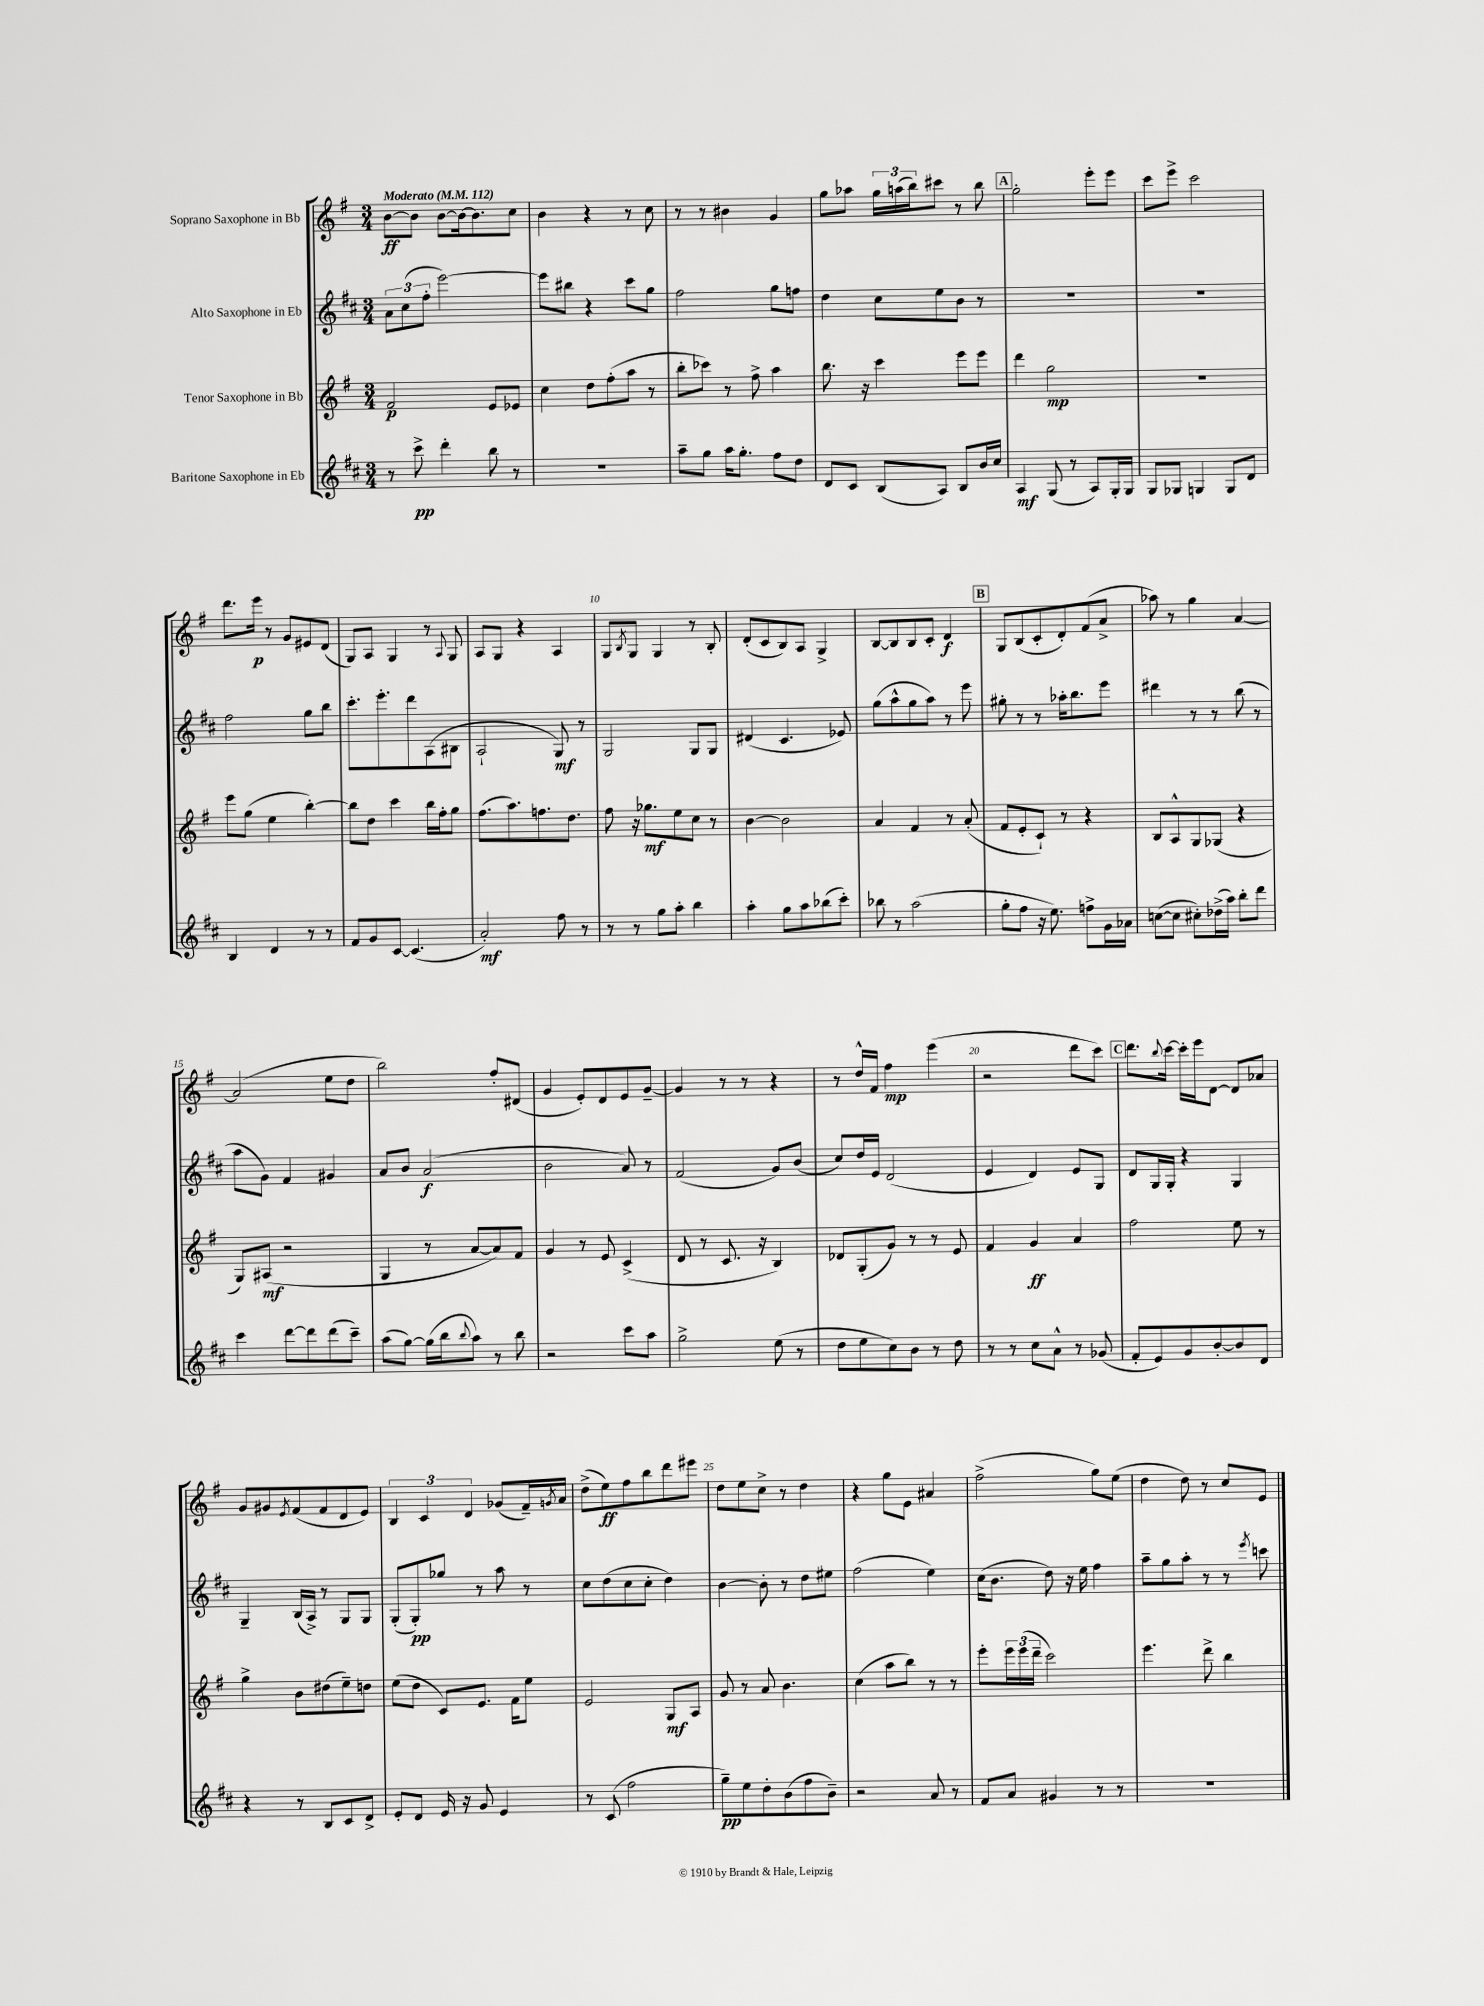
<<
\new StaffGroup <<
\new Staff = "s0" \with { instrumentName = "Soprano Saxophone in Bb" } {
    \clef treble \key g \major \numericTimeSignature \time 3/4 \tempo "Moderato" 4 = 112
    b'8~\ff b'8 b'8~ b'16~ b'8. c''8 |
    b'4 r4 r8 c''8 |
    r8 r8 bis'4 g'4 |
    g''8 aes''8 \tuplet 3/2 { g''16 a''16( b''16) } cis'''8 r8 b''8 |
    \mark \markup { \box "A" } g''2-. e'''8-. e'''8 |
    c'''8 e'''8-> c'''2 |
    d'''8. e'''16\p r8 g'8 eis'8 d'8( |
    g8) a8 g4 r8 \appoggiatura { a8 } g8 |
    a8 g8 r4 a4 |
    g8 \acciaccatura { b8 } g8 g4 r8 b8-. |
    d'8-.( c'8 b8) a8 g4-> |
    b8~ b8 b8 c'8-. d'4\f |
    \mark \markup { \box "B" } g8 b8( c'8-. d'8-.) fis'8( a'8-> |
    aes''8) r8 g''4 a'4~ |
    a'2( e''8 d''8 |
    b''2) fis''8-. dis'8( |
    g'4 e'8-.) d'8 e'8 g'8~-- |
    g'4 r8 r8 r4 |
    r8 d''16-^ fis'16 fis''4\mp e'''4( |
    r2 d'''8 c'''8) |
    \mark \markup { \box "C" } d'''8. \appoggiatura { b''8 } c'''16~ c'''16-. e'''16 d'8~ d'8 aes'8 |
    g'8 gis'8 \acciaccatura { e'8 } fis'8( fis'8 d'8 e'8) |
    \tuplet 3/2 { b4 c'4 d'4 } ges'8( fis'16--) \acciaccatura { g'8 } a'16 |
    d''8->( e''8\ff) fis''8 b''8 d'''8 eis'''8 |
    d''8 e''8 c''8-> r8 d''4 |
    r4 g''8 e'8 ais'4 |
    fis''2->( g''8) e''8( |
    d''4 d''8) r8 c''8 e'8 \bar "|." |
}
\new Staff = "s1" \with { instrumentName = "Alto Saxophone in Eb" } {
    \clef treble \key d \major \numericTimeSignature \time 3/4
    \tuplet 3/2 { a'8 cis''8( fis''8-. } e'''2~) |
    e'''8 bis''8 r4 cis'''8 g''8 |
    fis''2 g''8 f''8 |
    d''4 cis''8 e''8 b'8 r8 |
    \mark \markup { \box "A" } R2. |
    R2. |
    fis''2 g''8 b''8 |
    cis'''8.-. e'''8.-. d'''8 a8( bis8 |
    a2-! g8\mf) r8 |
    g2 g8 g8 |
    dis'4( cis'4. ees'8) |
    g''8( a''8-^ g''8 a''8) r8 e'''8 |
    \mark \markup { \box "B" } gis''8-. r8 r8 aes''16-. b''8. e'''8 |
    dis'''4 r8 r8 b''8( r8 |
    a''8 g'8) fis'4 gis'4 |
    a'8 b'8 a'2\f( |
    b'2 a'8) r8 |
    fis'2( g'8) b'8( |
    cis''8) d''16 e'16 d'2( |
    e'4 d'4) e'8 g8 |
    \mark \markup { \box "C" } d'8 g16 g16-. r4 g4 |
    g4-- b16( a16->) r8 g8 g8 |
    g8-.( g8-.\pp) ges''8 r8 a''8 r8 |
    cis''8 d''8( cis''8 cis''8-. d''4) |
    b'4~ b'8-. r8 d''8 eis''8 |
    fis''2( e''4) |
    cis''16( b'8. d''8) r16 e''16 fis''4 |
    a''8-- g''8 a''8-. r8 r8 \acciaccatura { e'''8 } c'''8 \bar "|." |
}
\new Staff = "s2" \with { instrumentName = "Tenor Saxophone in Bb" } {
    \clef treble \key g \major \numericTimeSignature \time 3/4
    fis'2\p e'8 ees'8 |
    c''4 d''8 fis''8-.( a''8 r8 |
    b''8-. ces'''8) r8 fis''8-> a''4 |
    b''8. r16 c'''4 e'''8 e'''8 |
    \mark \markup { \box "A" } d'''4 g''2\mp |
    R2. |
    e'''8 g''8( e''4 b''4~-.) |
    b''8 d''8 c'''4 b''16 fis''16-. g''8 |
    fis''8.( a''8.) f''8. d''8. |
    fis''8 r16 ges''8.\mf e''8 c''8 r8 |
    b'4~ b'2 |
    a'4 fis'4 r8 a'8-.( |
    \mark \markup { \box "B" } fis'8 e'8-. c'8-!) r8 r4 |
    b8 a8-^ g8 ges8( r4 |
    g8) ais8\mf( r2 |
    g4 r8 a'8~ a'8) fis'8 |
    g'4 r8 e'8 c'4->( |
    d'8 r8 c'8. r16 b4) |
    des'8 g8-.( g'8) r8 r8 e'8 |
    fis'4 g'4\ff a'4 |
    \mark \markup { \box "C" } fis''2 e''8 r8 |
    g''4-> b'8 dis''8( e''8--) d''8 |
    e''8( d''8 c'8) e'8. fis'16 e''8 |
    e'2 g8\mf a8 |
    g'8 r8 a'8 b'4. |
    c''4( a''8 b''8) r8 r8 |
    e'''8-. \tuplet 3/2 { e'''16 e'''16( d'''16-- } c'''2) |
    e'''4. d'''8-> b''4 \bar "|." |
}
\new Staff = "s3" \with { instrumentName = "Baritone Saxophone in Eb" } {
    \clef treble \key d \major \numericTimeSignature \time 3/4
    r8 cis'''8->\pp d'''4-. b''8 r8 |
    R2. |
    a''8-- g''8 a''16 g''8.-. fis''8 d''8 |
    d'8 cis'8 b8( a8) b8 b'16 cis''16 |
    \mark \markup { \box "A" } a4\mf g8( r8 a8) g16-. g16 |
    g8 ges8 g4 g8 d'8 |
    b4 d'4 r8 r8 |
    fis'8 g'8 cis'8~ cis'4.( |
    a'2-.\mf) fis''8 r8 |
    r8 r8 g''8 a''8-. b''4 |
    a''4-. g''8 a''8 bes''8( cis'''8-.) |
    bes''8 r8 a''2( |
    \mark \markup { \box "B" } g''8-. fis''8 r16 e''8.) f''8-> g'16 aes'16 |
    c''8~( c''8 cis''8-.) des''16->( a''16) b''8-. d'''8 |
    cis'''4 d'''8~ d'''8 d'''8( cis'''8--) |
    a''8( g''8~) g''16( b''16 \appoggiatura { b''8 } a''8) r8 b''8 |
    r2 cis'''8 a''8 |
    g''2-> e''8( r8 |
    d''8 e''8 cis''8) b'8 r8 d''8 |
    r8 r8 cis''8 a'8-^ r8 ges'8( |
    \mark \markup { \box "C" } fis'8-. e'8) g'8 b'8~-. b'8 d'8 |
    r4 r8 b8 cis'8 d'8-> |
    e'8-. d'8 e'16 r16 g'8 e'4 |
    r8 cis'8( fis''2 |
    g''8--\pp) e''8 d''8-. b'8( fis''8 b'8--) |
    r2 a'8 r8 |
    fis'8 a'8 gis'4 r8 r8 |
    r2. \bar "|." |
}
>>
>>
\layout { \context { \Score \override BarNumber.break-visibility = ##(#f #t #t) barNumberVisibility = #(every-nth-bar-number-visible 5) } }
